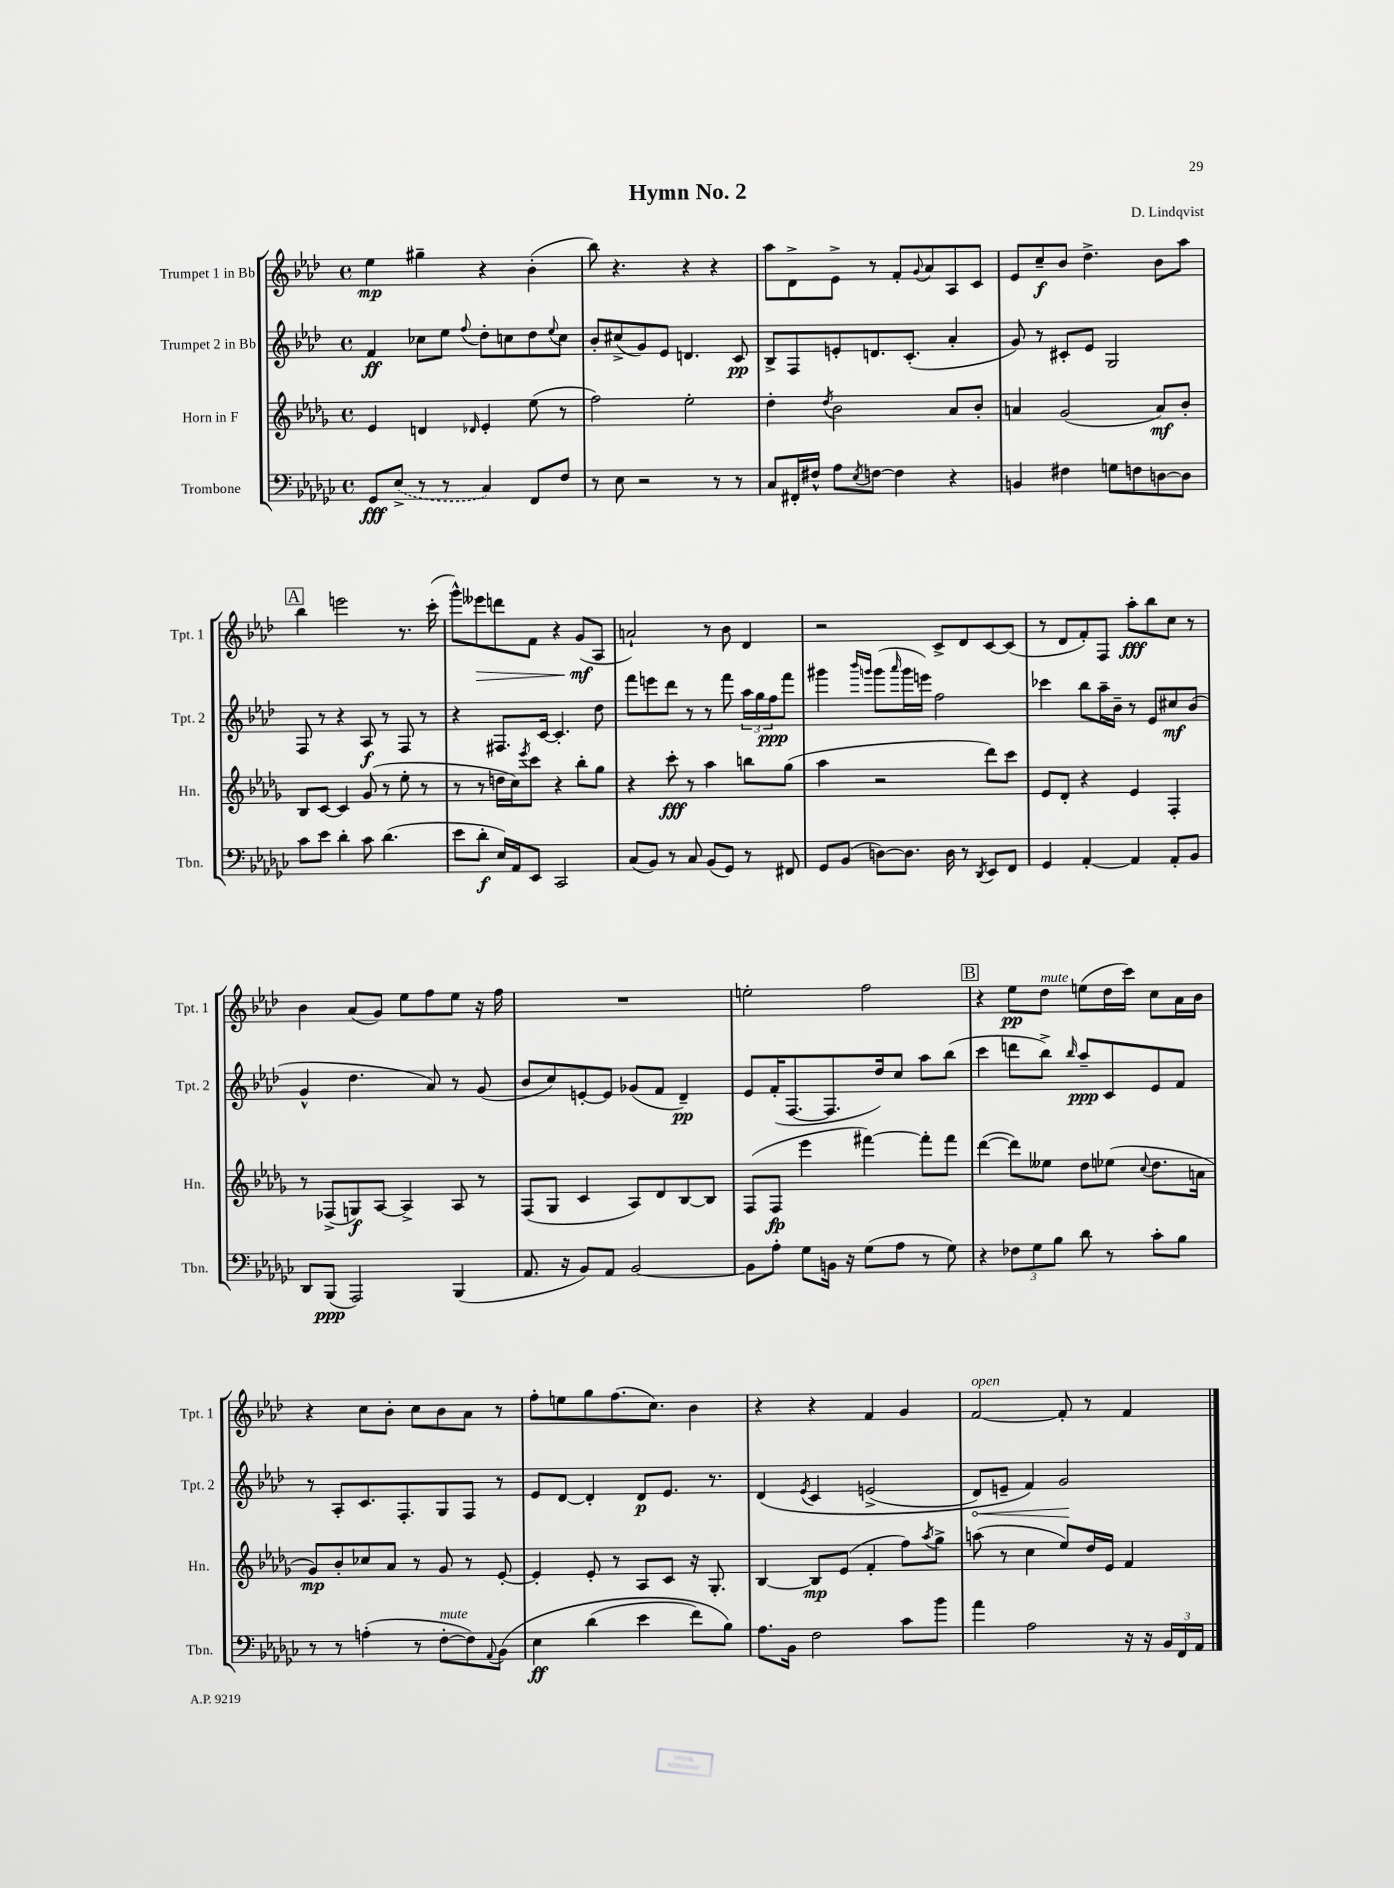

**kern	**kern	**kern	**kern
*staff4	*staff3	*staff2	*staff1
*clefF4	*clefG2	*clefG2	*clefG2
*k[b-e-a-d-g-c-]	*k[b-e-a-d-g-]	*k[b-e-a-d-]	*k[b-e-a-d-]
*M4/4	*M4/4	*M4/4	*M4/4
*met(c)	*met(c)	*met(c)	*met(c)
8GG-	4e-	4f	4ee-
(8E-^	.	.	.
8r	4d	8cc-	4gg#~
8r	.	8ee-	.
.	16qqd-	8qqff	.
4C-)	4e-'	8dd-'	4r
.	.	8cc	.
8FF	(8ee-	8dd-	(4b-'
.	.	8qqee-	.
8F	8r	8cc	.
=	=	=	=
8r	2ff)	8b-'	8bb-)
8E-	.	(8cc#^	4.r
2r	.	8g)	.
.	.	8e-	.
.	2ee-'	4.d	4r
8r	.	.	4r
8r	.	8c	.
=	=	=	=
8C-	4dd-'	8B-^	8aa-
16FF#'	.	8F	8d-^
16F#^^	.	.	.
.	8qdd-	.	.
8A-	2b-	8e'	8e-^
8qE-	.	.	.
[8F	.	8.d	8r
4F]	.	.	8f'
.	.	(8.c'	.
.	.	.	8qqg
.	.	.	8a-
4r	8a-	4a-'	8A-
.	8b-'	.	8c
=	=	=	=
4BB	4a	8g)	8e-
.	.	8r	8cc~
4F#	(2g-	8c#'	8b-
.	.	8e-	4.dd-^
8G	.	2G	.
8F	.	.	.
[8D	8a)	.	8b-
8D]	8b-'	.	8aa-
=	=	=	=
8c-	8B-	8F	4bb-
8e-	[8c	8r	.
4d-'	4c]	4r	2eee
8c-	(8g-	8A-	.
(4.d-	8r	8r	.
.	8ee-'	8F	8.r
.	8r	8r	.
.	.	.	(16ccc'
=	=	=	=
8e-	8r	4r	8ggg^^)
8d-'	8r	.	8eee--
16E-)	16dd	8.F#	8ddd
16AA-	16cc)	.	.
.	8qeee-	.	.
8EE-	8ccc	.	8f
.	.	[16c	.
2CC-	4r	4.c']	4r
.	8bb-'	.	(8g
.	8gg-	8dd-	8A-
=	=	=	=
(8C-	4r	8fff	2a`)
8BB-)	.	8eee	.
8r	8ccc'	8ddd-	.
8C-	8r	8r	.
(8BB-	4aa-	8r	8r
8GG-)	.	8fff	8b-
8r	8bb	24aa-	4d-
.	.	24gg	.
.	.	24ff	.
8FF#	(8gg-	8fff	.
=	=	=	=
8GG-	4aa-	4ggg#	2r
(8BB-	.	.	.
.	.	16qqbbb-	.
.	.	16qqggg	.
[8D)	2r	(8ggg	.
.	.	16qqaaa-	.
8.D]	.	16ggg	.
.	.	16eee)	.
.	.	2ff	8c^
16D	.	.	.
8r	.	.	8d-
8qDD-	.	.	.
8EE-	8ddd-)	.	[8c
8FF	8ccc	.	(8c]
=	=	=	=
4GG-	8e-	4ccc-	8r
.	8d-'	.	8d-
[4AA-'	4r	8bb-	8f')
.	.	16aa-~	8F
.	.	16b-~	.
4AA-]	4e-	8r	8aa-'
.	.	8e-	8bb-
8AA-'	4F'	8cc#	8cc
8BB-	.	(8b-	8r
=	=	=	=
8DD-	8r	4g^^	4b-
(8BBB-	(8F-^	.	.
2AAA-)	8G)	4.dd-	(8a-
.	[8A-	.	8g)
.	4A-^]	.	8ee-
.	.	8a-)	8ff
(4BBB-	8A-	8r	8ee-
.	8r	(8g	16r
.	.	.	16ff
=	=	=	=
8.AA-	(8F	8b-	1r
.	8G-	8cc)	.
16r	.	.	.
8BB-)	4c	[8e'	.
8AA-	.	8e]	.
[2BB-	8A-)	(8g-	.
.	8d-	8f	.
.	[8B-	4d-~)	.
.	8B-]	.	.
=	=	=	=
8BB-]	(8F	8e-	2ee'
8A-'	8F	(16f'	.
.	.	[8.F	.
8G-	4eee-	.	.
16BB	.	8.F]	.
16r	.	.	.
(8G-	[4fff#)	.	2ff
.	.	16dd-)	.
8A-	.	8cc	.
8r	8fff#']	8aa-	.
8G-)	8fff#	(8bb-	.
=	=	=	=
4r	([4ddd-	4ccc	4r
12F-	8ddd-])	8ddd	8ee-
12G-	.	.	.
.	8ee--	8bb-^)	8dd-
12B-	.	.	.
.	.	16qqbb-	.
8d-	8dd-	8aa-~	(8ee
8r	(8ee-	8c	16dd-
.	.	.	16ccc)
.	8qqcc	.	.
8c-'	8.dd-	8e-	8cc
8B-	.	8f	16a-
.	16a	.	16b-
=	=	=	=
8r	8g-)	8r	4r
8r	8b-'	8A-'	.
(4A'	8cc-	8.c	8cc
.	8a-	.	8b-'
.	.	8.F'	.
8r	8r	.	8cc
[8F'	8g-	8G	8b-
8F])	8r	8F	8a-
8qqAA-	.	.	.
&(8BB-	[8e-'	8r	8r
=	=	=	=
4E-	4e-']	8e-	8ff'
.	.	[8d-	8ee
(4d-	8e-'	4d-']	8gg
.	8r	.	(8.ff
4e-	8A-	8d-	.
.	.	.	8.cc)
.	8c	8.e-	.
8f)	16r	.	4b-
.	8.G-'	8.r	.
8B-&)	.	.	.
=	=	=	=
8.A-	[4B-	&(4d-	4r
16BB-	.	.	.
.	.	8qe-	.
2F	8B-]	4c	4r
.	(8e-	.	.
.	4f'	(2e^	4f
8c-	8ff)	.	4g
.	8qaa-	.	.
8b-	8gg-^	.	.
=	=	=	=
4a-	(8aa	8d-)	[2f
.	8r	8e~	.
2A-	4cc	4f&)	.
.	8ee-)	2g	8f']
.	16dd-	.	8r
.	16e-	.	.
16r	4f	.	4f
16r	.	.	.
24BB-	.	.	.
24FF	.	.	.
24AA-	.	.	.
==	==	==	==
*-	*-	*-	*-
